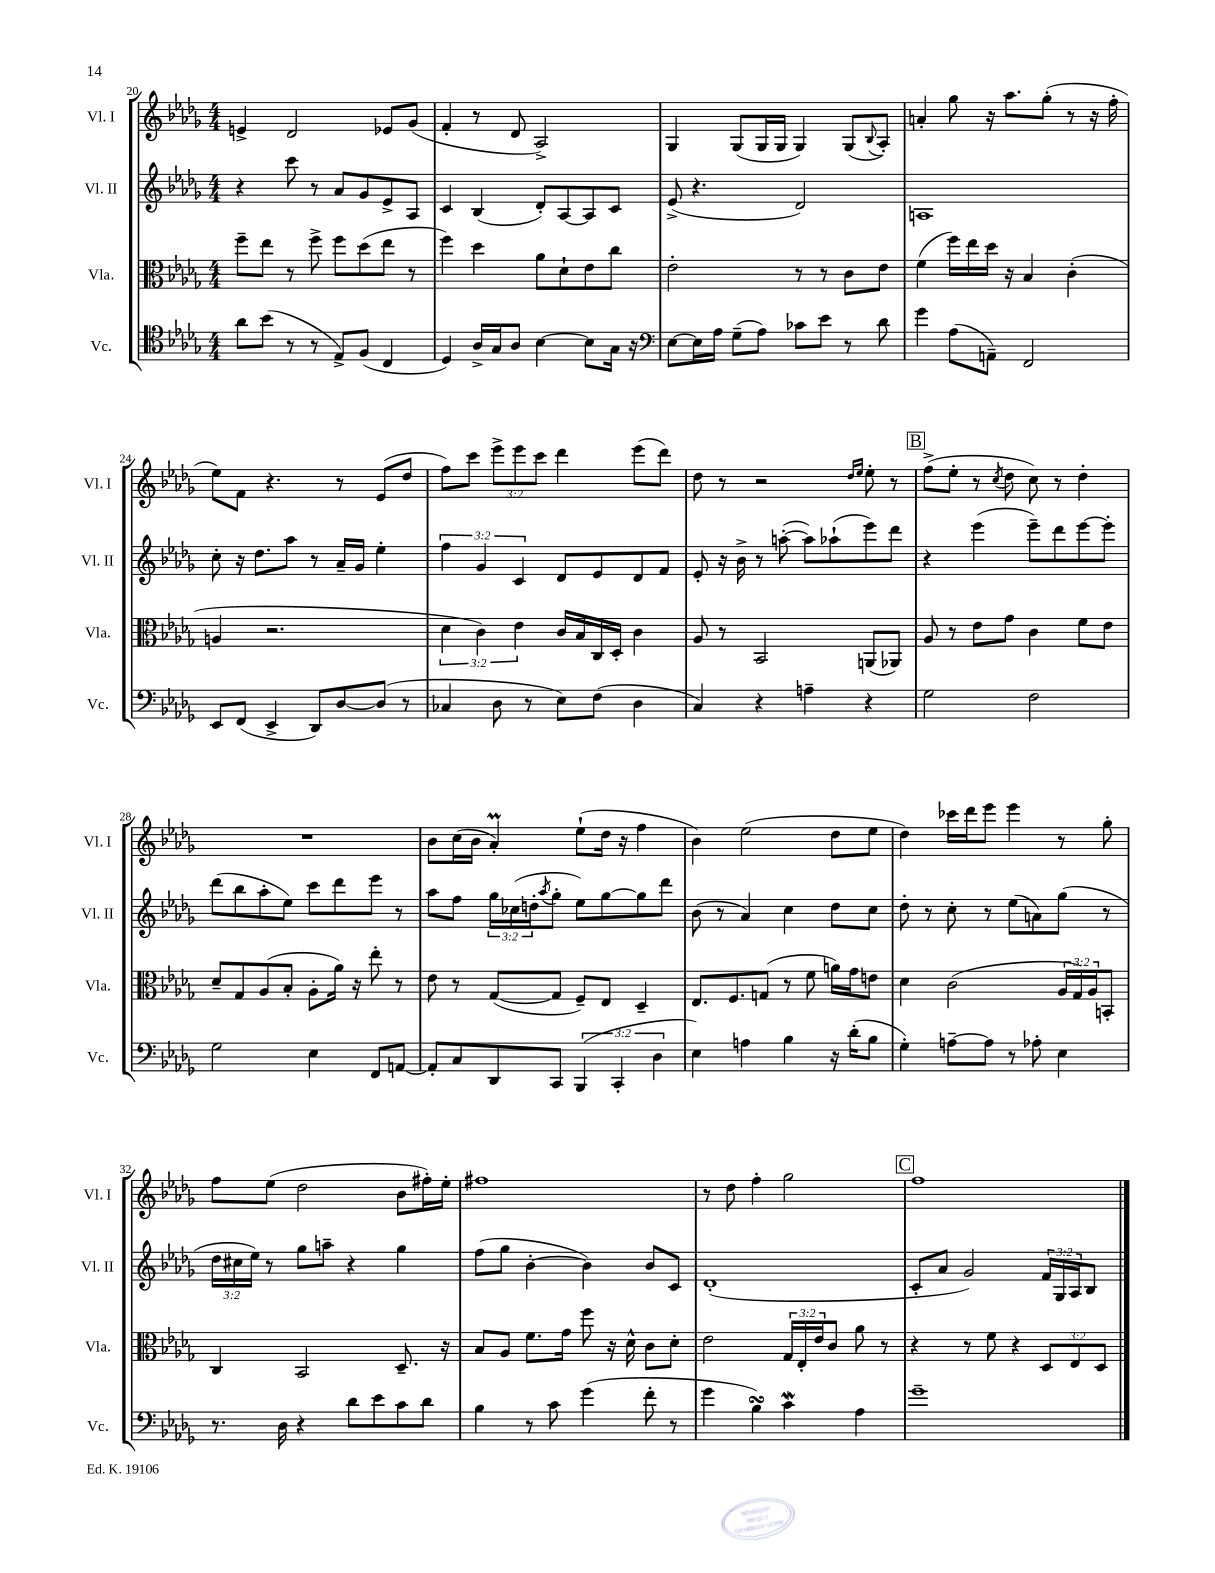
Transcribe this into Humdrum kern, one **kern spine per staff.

**kern	**kern	**kern	**kern
*part4	*part3	*part2	*part1
*staff4	*staff3	*staff2	*staff1
*I"Vc.	*I"Vla.	*I"Vl. II	*I"Vl. I
*I'Vc.	*I'Vla.	*I'Vl. II	*I'Vl. I
*clefC4	*clefC3	*clefG2	*clefG2
*k[b-e-a-d-g-]	*k[b-e-a-d-g-]	*k[b-e-a-d-g-]	*k[b-e-a-d-g-]
*M4/4	*M4/4	*M4/4	*M4/4
=20	=20	=20	=20
8a-\L	8ff~\L	4r	4en^/
(8b-\J	8ee-\J	.	.
8r	8r	8ccc\	2d-/
8r	8ff^\	8r	.
8E-^/L)	8ff\L	8a-/L	.
(8F/J	(8dd-\	8g-/	.
4C/	8ee-\J	8e-^/	8e-X/L
.	8r	8A-/J	(8g-/J
=21	=21	=21	=21
4D-/)	4ff\)	4c/	4f'/
16A-^/LL	4dd-\	(4B-/	8r
16G-/J	.	.	.
8A-/J	.	.	8d-/
[4B-\	8a-\L	8d-'/L)	2A-^/)
.	8d-`\	[8A-/	.
8B-\L]	8e-\	8A-/]	.
16G-\Jk	8cc\J	8c/J	.
16r	.	.	.
=22	=22	=22	=22
*clefF4	*	*	*
[8E-\L	2e-'\	(8e-^/	4G-/
16E-\L]	.	4.r	.
16A-\JJ	.	.	.
(8G-~\L	.	.	(8G-/L
8A-\J)	.	.	16G-/L
.	.	.	16G-/JJ
8c-X\L	8r	2d-/)	4G-/)
8e-\J	8r	.	.
8r	8c\L	.	(8G-/L
.	.	.	8qqB-/
8d-\	8e-\J	.	8A-'/J)
=23	=23	=23	=23
4g-\	(4f\	1An	4an'/
(8A-\L	16ff\LL)	.	8gg-\
.	16ee-\	.	.
8AAn~\J)	16dd-\JJ	.	16r
.	16r	.	8.aa-\L
2FF/	4B-/	.	.
.	.	.	(8gg-'\J
.	(4c'\	.	8r
.	.	.	16r
.	.	.	16ff'\
!!LO:LB:g=z
=24	=24	=24	=24
8EE-/L	4An/	8cc'\	8ee-\L)
(8FF/J	.	16r	8f\J
.	.	8.dd-\L	.
4EE-^/	2.r	.	4.r
.	.	8aa-\J	.
8DD-/L)	.	8r	.
[8D-/	.	16a-~/LL	8r
.	.	16g-/JJ	.
(8D-/J]	.	4ee-'\	(8e-/L
8r	.	.	8dd-/J
=25	=25	=25	=25
4C-X/	6d-\	6ff\	8ff\L)
.	.	.	8ccc\J
.	6c\)	6g-/	.
8D-\	.	.	12eee-^\L
.	6e-\	6c/	12eee-\
8r	.	.	.
.	.	.	12ccc\J
8E-\L)	16c/LL	8d-/L	4ddd-\
.	16B-/	.	.
(8F\J	16C/	8e-/	.
.	16D-'/JJ	.	.
4D-\	4c\	8d-/	(8eee-\L
.	.	8f/J	8ddd-\J)
=26	=26	=26	=26
4C/)	8A-/	8e-'/	8dd-\
.	8r	16r	8r
.	.	16b-^\	.
4r	2BB-/	8r	2r
.	.	([8aan'\	.
4An~\	.	8aa\L])	.
.	.	(8aa-X`\	.
.	.	.	16qqdd-/LL
.	.	.	16qqee-/JJ
4r	(8AAn/L	8eee-\)	8ee-'\
.	8AA-X/J)	8ddd-\J	8r
!!LO:REH:place=s1:t=B
=27	=27	=27	=27
2G-\	8A-/	4r	(8ff^\L
.	8r	.	8ee-'\J
.	8e-\L	(4eee-\	8r
.	.	.	8qcc/
.	8g-\J	.	8dd-\
2F\	4c\	8eee-~\L)	8cc\)
.	.	8ddd-\	8r
.	8f\L	[8eee-\	4dd-'\
.	8e-\J	8eee-'\J]	.
!!LO:LB:g=z
=28	=28	=28	=28
2G-\	8d-~/L	(8ddd-\L	1r
.	8G-/	8bb-\	.
.	(8A-/	8aa-'\	.
.	8B-'/J	8ee-\J)	.
4E-\	8A-'\L	8ccc\L	.
.	16a-\Jk)	8ddd-\	.
.	16r	.	.
8FF/L	8ee-'\	8eee-\J	.
[8AAn/J	8r	8r	.
=29	=29	=29	=29
8AA'/L]	8e-\	8aa-\L	8b-\L
8C/	8r	8ff\J	(16cc\L
.	.	.	16b-\JJ
8DD-/	([8G-/L	24gg-\LL	4a-M'/)
.	.	(24cc-X\	.
.	.	24ddn'\J	.
.	.	8qaa-/	.
8CC/J	8G-/J]	8gg-'\J	.
(6BBB-/	8F~/L)	8ee-\L)	(8ee-`\L
.	8E-/J	[8gg-\	16dd-\Jk
6CC'/	.	.	.
.	.	.	16r
.	4D-~/	8gg-\]	4ff\
6D-\	.	.	.
.	.	8ddd-\J	.
=30	=30	=30	=30
4E-\)	8.E-/L	(8b-\	4b-\)
.	.	8r	.
.	8.F/	.	.
4An\	.	4a-/)	(2ee-\
.	(8Gn/J	.	.
4B-\	8r	4cc\	.
.	8f\	.	.
16r	16an\LL)	8dd-\L	8dd-\L
(16d-'\KL	16g-\J	.	.
8B-\J	8en\J	8cc\J	8ee-\J
=31	=31	=31	=31
4G-'\)	4d-\	8dd-'\	4dd-\)
.	.	8r	.
[8An~\L	(2c\	8cc'\	16ccc-X\LL
.	.	.	16ddd-\J
8A\J]	.	8r	8eee-\J
8r	.	(8ee-\L	4eee-\
8A-X'\	.	8an\)	.
4E-\	24A-/LL	(8gg-\J	8r
.	24G-/)	.	.
.	24A-/J	.	.
.	8BBn'/J	8r	8gg-'\
!!LO:LB:g=z
=32	=32	=32	=32
8.r	4C/	24dd-\LL	8ff\L
.	.	24cc#X\	.
.	.	24ee-\JJ)	.
.	.	8r	(8ee-\J
16D-\	.	.	.
4r	2BB-/	8gg-\L	2dd-\
.	.	8aan~\J	.
8d-\L	.	4r	.
8e-\	.	.	.
8c\	8.D-~/	4gg-\	8b-\L
8d-\J	.	.	16ff#X'\L)
.	16r	.	16ee-'\JJ
=33	=33	=33	=33
4B-\	8B-/L	(8ff\L	1ff#X
.	8A-/J	8gg-\J	.
8r	8.f\L	[4b-'\	.
8c\	.	.	.
.	16g-\Jk	.	.
(4g-\	8ff\	4b-\])	.
.	16r	.	.
.	16d-^^\	.	.
8f'\	8c\L	8b-/L	.
8r	8d-'\J	8c/J	.
=34	=34	=34	=34
4g-\	2e-\	(1d-'	8r
.	.	.	8dd-\
4B-sSSS\)	.	.	4ff'\
4cW\	24G-/LL	.	2gg-\
.	24E-'/	.	.
.	24e-/J	.	.
.	8c/J	.	.
4A-\	8a-\	.	.
.	8r	.	.
!!LO:REH:place=s1:t=C
=35	=35	=35	=35
1g-~	4r	8c'/L	1ff
.	.	8a-/J	.
.	8r	2g-/)	.
.	8f\	.	.
.	4r	.	.
.	12D-/L	24f/LL	.
.	.	24G-/	.
.	12E-/	24A-/J	.
.	.	8B-/J	.
.	12D-/J	.	.
==	==	==	==
*-	*-	*-	*-
